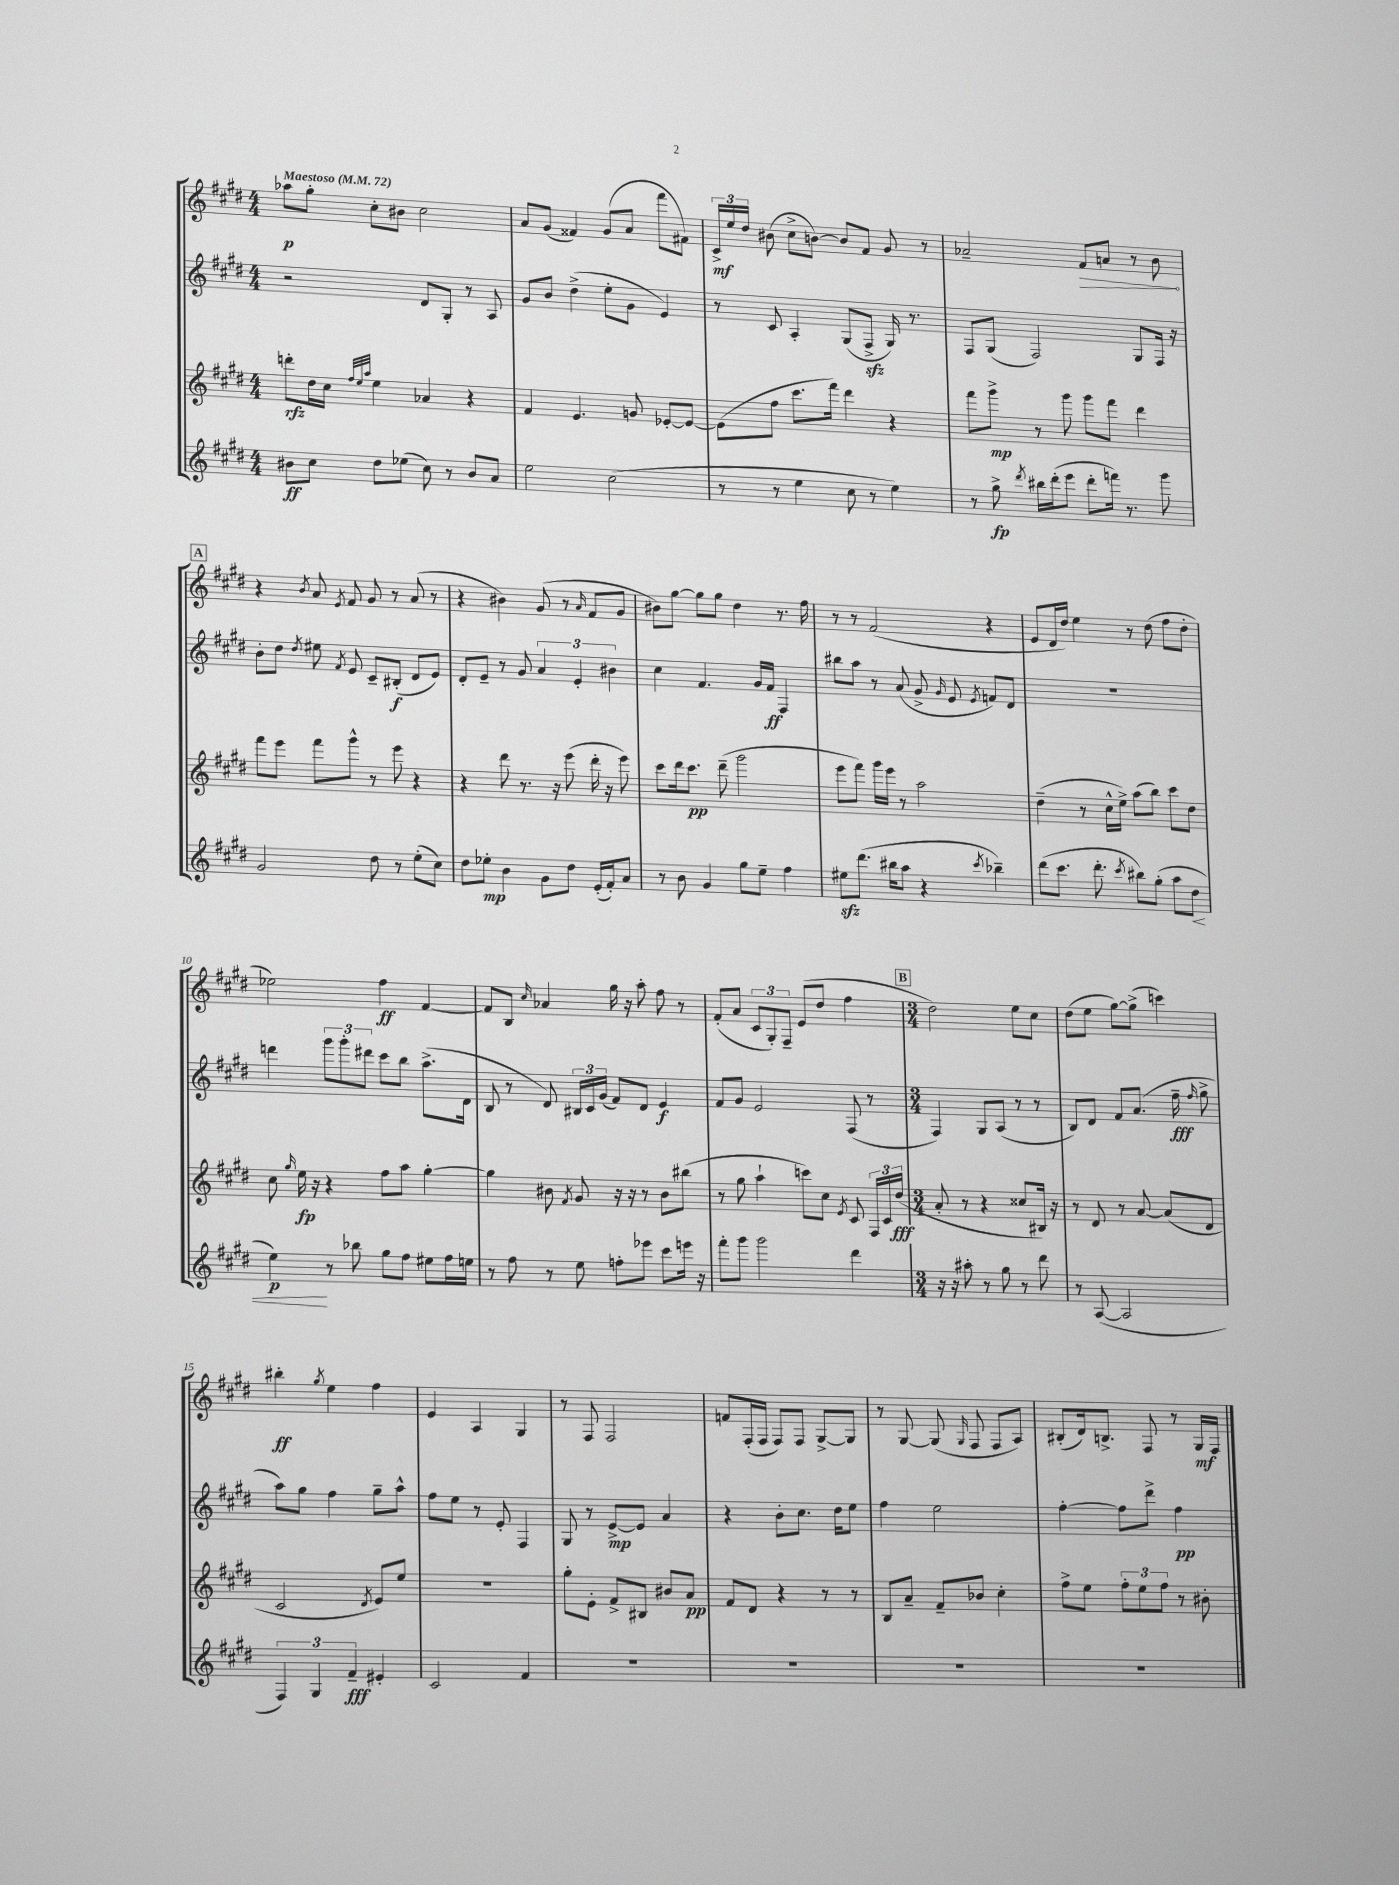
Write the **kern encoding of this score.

**kern	**kern	**kern	**kern
*staff4	*staff3	*staff2	*staff1
*clefG2	*clefG2	*clefG2	*clefG2
*k[f#c#g#d#]	*k[f#c#g#d#]	*k[f#c#g#d#]	*k[f#c#g#d#]
*M4/4	*M4/4	*M4/4	*M4/4
*MM72	*MM72	*MM72	*MM72
8b#	8ddd'	2r	8aa-
8cc#	16dd#	.	8gg#'
.	16cc#	.	.
.	32qqff#	.	.
.	32qqee	.	.
.	32qqaa	.	.
8dd#	4ee	.	8cc#'
(8ee-	.	.	8b#
8cc#)	4a-	8d#	2cc#
8r	.	8G#'	.
8b#	4r	8r	.
8a	.	8A	.
=	=	=	=
2ee	4f#	8g#	8a
.	.	8b	(8g#
.	4.e	(4dd#^	4f##)
(2cc#	.	8ee'	(8g#
.	8g	8g#	8a
.	[8e-'	4e)	8fff#
.	8e-_	.	8f#)
=	=	=	=
8r	(8e-]	8r	24c#^
.	.	.	24ee
.	.	.	24dd#
8r	8ff#	8c#	(8b#
4ee	8.ccc#	4A'	8cc#^
.	.	.	[8b)
.	16fff#)	.	.
8cc#	4ddd#	(8G#	8b]
8r	.	8F#^	8f#
4ee)	4r	16G#)	8g#
.	.	8.r	.
.	.	.	8r
=	=	=	=
8r	8fff#	8F#	2a-~
8gg#^	8ggg#^	(8G#	.
8qddd#	.	.	.
16bb#	8r	2F#)	.
(16ddd#'	.	.	.
8eee	8ggg#	.	.
8ddd#'	8ggg#	.	8f#
16fff)	8fff#	.	8a
8.r	.	.	.
.	4ddd#	8G#	8r
8ggg#	.	16F#	8b
.	.	16r	.
=	=	=	=
2g#	8fff#	8b'	4r
.	8eee	8dd#	.
.	.	8qdd#	8qb
.	8fff#	8ee#	8a
.	.	8qf#	8qe
.	8ggg#^^	8e	8f#
8dd#	8r	8c#~	8g#
8r	8eee	(8B#'	8r
(8ee'	4r	8d#	(8a
8cc#)	.	8e)	8r
=	=	=	=
8dd#	4r	8d#'	4r
8ee-'	.	8e~	.
4b	8ddd#	8r	4b#)
.	8.r	8g#	.
8g#	.	6a	(8g#
.	16r	.	.
8dd#	(8eee	.	8r
.	.	6e'	.
.	.	.	16qqa
(16e'	16ddd#'	.	8f#
16f#')	16r	.	.
.	.	6b#	.
8a	8eee)	.	8g#
=	=	=	=
8r	8ccc#	4cc#	8b#)
8b	16ddd#	.	[8gg#
.	8.ccc#	.	.
4g#	.	4.f#	8gg#]
.	(8ddd#~	.	8gg#
8gg#	2ggg#	.	4dd#
8ee~	.	16g#	.
.	.	16f#	.
4ff#	.	4F#	8.r
.	.	.	16ff#
=	=	=	=
8ee#	8eee	8bb#	8r
(8.ddd#	8fff#)	8aa	8r
.	16ggg#	8r	(2f#
16bb#	16eee	.	.
8aa	8r	(8a	.
4r	2aa	8g#^	.
.	.	16qqg#	.
.	.	8e	.
8qccc#	.	8qe	.
4bb-~)	.	8f)	4r
.	.	8d#	.
=	=	=	=
(8ddd#	(4dd#~	1r	8e
8.ccc#	.	.	16d#
.	.	.	16dd#)
.	8r	.	4ee
8.ddd#'	.	.	.
.	16cc#^^	.	.
.	16ee^)	.	.
8qccc#	.	.	.
8bb#)	(8aa	.	8r
(8gg#'	8bb)	.	(8dd#
8aa	8ccc#	.	8ff#
8dd#	8dd#	.	8dd#'
=	=	=	=
4ee)	8cc#	4ddd	2ee-)
.	16qqgg#	.	.
.	16ee	.	.
.	16r	.	.
8r	4r	12ggg#	.
.	.	12ggg#'	.
8bb-	.	.	.
.	.	12ddd#	.
8gg#	8ff#	8ccc#	4ff#
8ff#	8aa	8bb	.
8ee#	[4gg#'	(8.aa^	[4f#
16ff#	.	.	.
16ee	.	16d#	.
=	=	=	=
8r	4gg#]	8B	8f#]
8ff#	.	8r	8B
.	.	.	16qqcc#
8r	8b#	8d#)	4a-
.	8qf#	.	.
8ee	8g#	24B#	.
.	.	24c#	.
.	.	(24g#	.
8ff'	16r	8f#)	16gg#
.	16r	.	16r
8eee-	8r	8d#	8aa'
8ccc#	8b#	4e	8ff#
16eee	(8bb#	.	8r
16r	.	.	.
=	=	=	=
8fff#'	8r	8f#	(8f#'
8ggg#	8gg#	8g#	8a
2ggg#	4aa`	2e	12c#
.	.	.	12G#')
.	.	.	12F#~
.	8ccc)	.	(8e
.	8cc#	.	8dd#
.	8qe	.	.
4ddd#	8c#	(8F#	4ff#
.	24F#	8r	.
.	24c#	.	.
.	(24dd#	.	.
=	=	=	=
*M3/4	*M3/4	*M3/4	*M3/4
16r	8a'	4F#)	2dd#)
16r	.	.	.
8aa#'	8r	.	.
8r	4r	8G#	.
8gg#	.	(8A	.
8r	8cc##	8r	8ee
8ddd#	16B#)	8r	8cc#
.	16r	.	.
=	=	=	=
8r	8r	8B)	(8dd#
([8A	8d#	8d#	8ee
2A]	8r	8f#	[8gg#)
.	[8a	(8.a	(8gg#^]
.	(8a]	.	4ccc)
.	.	16ff#~	.
.	.	16qqff#	.
.	8d#	8gg#^	.
=	=	=	=
6F#)	2c#	8aa)	4bb#'
.	.	8gg#	.
6G#	.	.	.
.	.	.	8qgg#
.	.	4ff#	4ee
6f#~	.	.	.
.	8qd#	.	.
4e#'	8e)	8gg#~	4ff#
.	8ee	8aa^^	.
=	=	=	=
2c#	2.r	8ff#	4e
.	.	8ee	.
.	.	8r	4A
.	.	8e'	.
4f#	.	4F#	4G#
=	=	=	=
2.r	8gg#'	8G#	8r
.	8e'	8r	8F#
.	8f#^	[8e^	2F#
.	8B#	8e]	.
.	8b#	4a	.
.	8a	.	.
=	=	=	=
2.r	8f#	4r	8f
.	8d#	.	(16F#'
.	.	.	16F#
.	4r	8b'	8F#)
.	.	8.cc#	8F#
.	8r	.	[8G#^
.	.	16dd#	.
.	8r	8ee	8G#]
=	=	=	=
2.r	8B	4ff#	8r
.	8a~	.	[8G#
.	8f#~	2ee	(8G#]
.	.	.	16qqG#
.	8b-	.	8F#
.	4cc#'	.	8F#
.	.	.	8A)
=	=	=	=
2.r	8ff#^	[4ff#'	(8B#'
.	8ee	.	16d#)
.	.	.	8.B^
.	12ff#'	8ff#]	.
.	12ee	.	.
.	.	8ddd#^	8F#
.	12ff#	.	.
.	8r	4ff#	8r
.	8b#'	.	16G#
.	.	.	16F#
==	==	==	==
*-	*-	*-	*-
